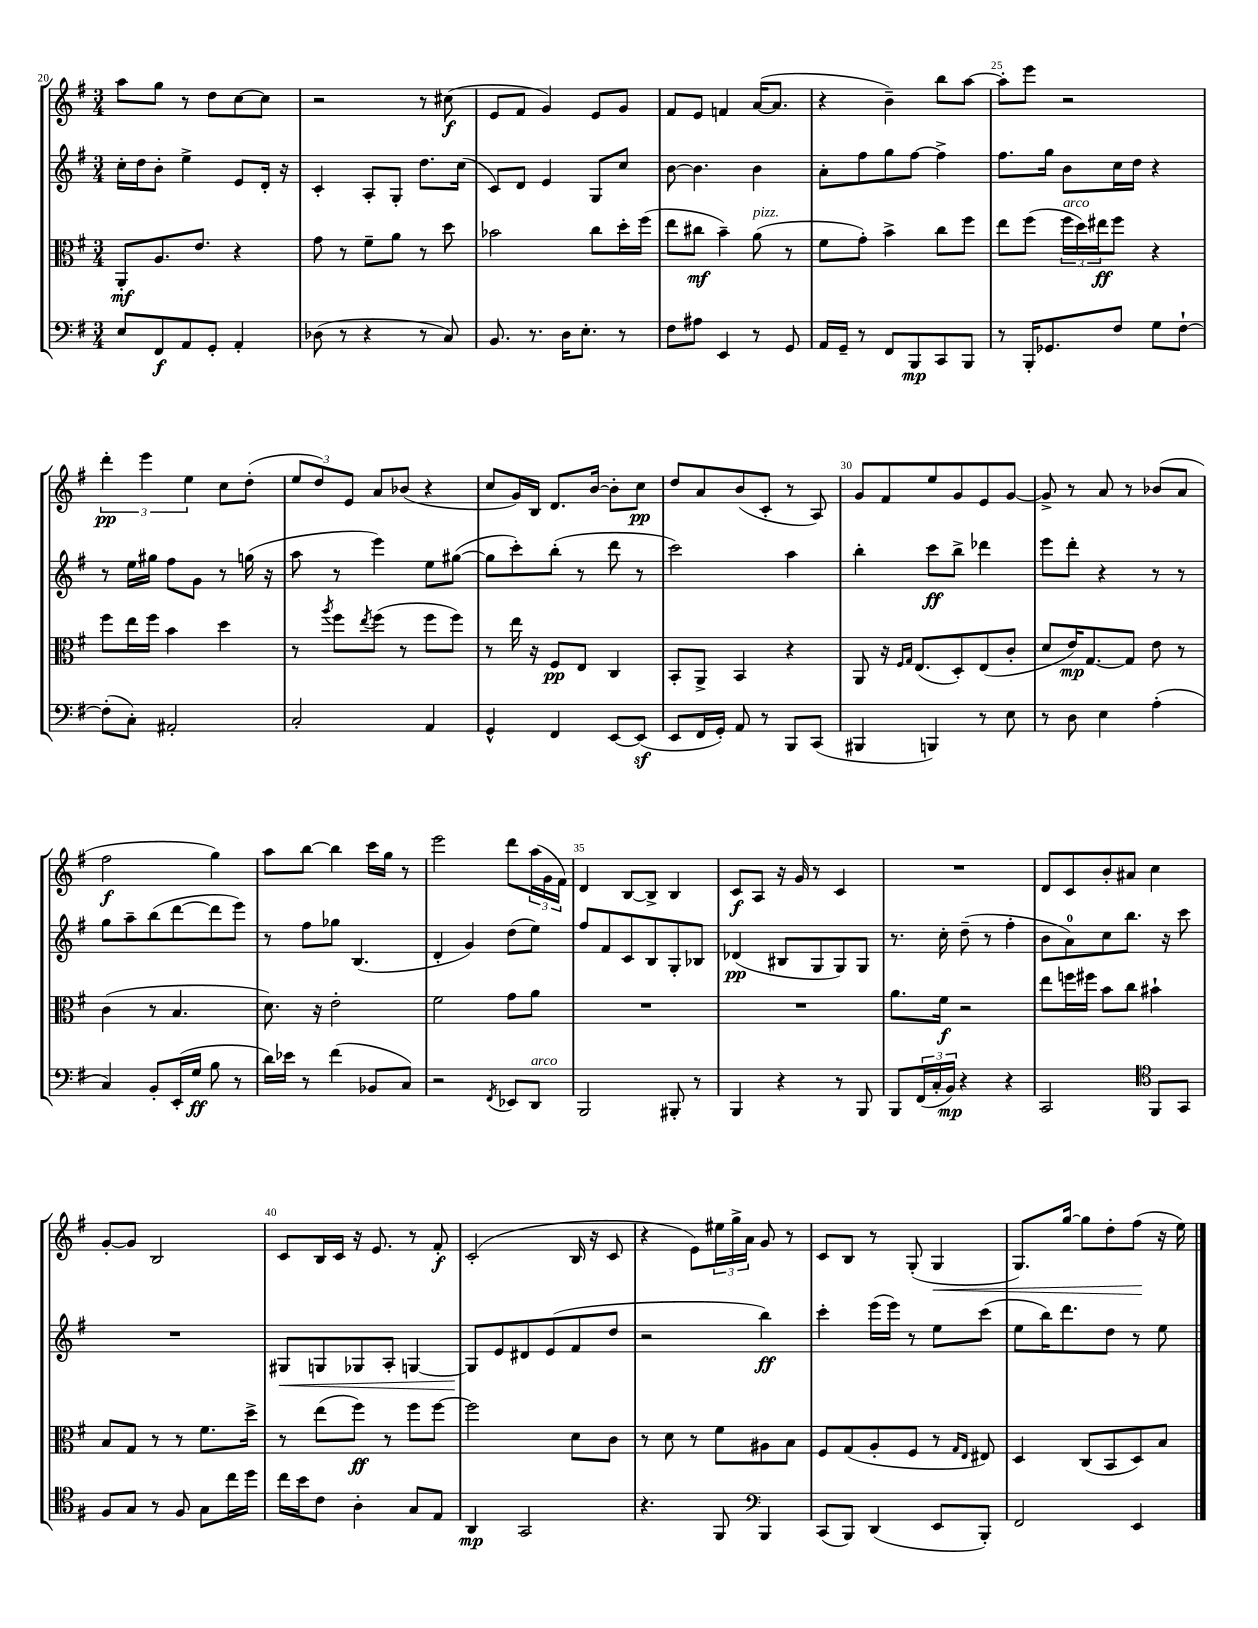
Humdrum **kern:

**kern	**kern	**kern	**kern
*staff4	*staff3	*staff2	*staff1
*clefF4	*clefC3	*clefG2	*clefG2
*k[f#]	*k[f#]	*k[f#]	*k[f#]
*M3/4	*M3/4	*M3/4	*M3/4
8E	8AA'	16cc'	8aa
.	.	16dd	.
8FF#	8.A	8b'	8gg
8AA	.	4ee^	8r
.	8.e	.	.
8GG'	.	.	8dd
4AA'	4r	8e	[8cc
.	.	16d'	8cc]
.	.	16r	.
=	=	=	=
(8D-	8g	4c'	2r
8r	8r	.	.
4r	8f#~	8A'	.
.	8a	8G'	.
8r	8r	8.dd	8r
8C)	8dd	.	(8cc#
.	.	(16cc	.
=	=	=	=
8.BB	2b-	8c)	8e
.	.	8d	8f#
8.r	.	.	.
.	.	4e	4g)
16D	.	.	.
8.E'	.	.	.
.	8cc	8G	8e
8r	16dd'	8cc	8g
.	(16ff#	.	.
=	=	=	=
8F#	8ee	[8b	8f#
8A#	8cc#	4.b]	8e
4EE	4b~)	.	4f
8r	(8a	4b	([16a
.	.	.	8.a]
8GG	8r	.	.
=	=	=	=
16AA	8f#	8a'	4r
16GG~	.	.	.
8r	8g')	8ff#	.
8FF#	4b^	8gg	4b~)
8BBB	.	[8ff#	.
8CC	8cc	4ff#^]	8bb
8BBB	8ff#	.	[8aa
=	=	=	=
8r	8ee	8.ff#	8aa']
16BBB'	(8ff#	.	8eee
8.GG-	.	16gg	.
.	24ff#	8b	2r
.	24dd)	.	.
.	24ee#	.	.
8F#	8ff#	16cc	.
.	.	16dd	.
8G	4r	4r	.
[8F#`	.	.	.
=	=	=	=
(8F#']	8ff#	8r	6ddd'
8C')	16ee	16ee	.
.	.	.	6eee
.	16ff#	16gg#	.
2AA#'	4b	8ff#	.
.	.	.	6ee
.	.	8g	.
.	4dd	8r	8cc
.	.	(16gg	(8dd'
.	.	16r	.
=	=	=	=
2C'	8r	8aa	12ee
.	.	.	12dd)
.	8qaa	.	.
.	8ff#	8r	.
.	.	.	12e
.	8qee	.	.
.	(8ff#	4eee)	8a
.	8r	.	(8b-
4AA	8ff#	8ee	4r
.	8ff#)	([8gg#	.
=	=	=	=
4GG^^	8r	8gg#]	8cc
.	16ee	8ccc')	16g)
.	16r	.	16B
4FF#	8F#	(8bb'	8.d
.	8E	8r	.
.	.	.	[16b
[8EE	4C	8ddd	8b']
(8EE]	.	8r	8cc
=	=	=	=
8EE	8BB'	2ccc)	8dd
16FF#	8AA^	.	8a
16GG')	.	.	.
8AA	4BB	.	(8b
8r	.	.	8c'
8BBB	4r	4aa	8r
(8CC	.	.	8A)
=	=	=	=
4BBB#	8AA	4bb'	8g
.	16r	.	8f#
.	16qqF#	.	.
.	16qqG	.	.
.	(8.E	.	.
4BBB)	.	8ccc	8ee
.	8D')	8bb^	8g
8r	(8E	4ddd-	8e
8E	8c'	.	[8g
=	=	=	=
8r	8d	8eee	8g^]
8D	16e)	8ddd'	8r
.	[8.G	.	.
4E	.	4r	8a
.	8G]	.	8r
(4A'	8e	8r	(8b-
.	8r	8r	8a
=	=	=	=
4C)	(4c	8gg	2ff#
.	.	8aa~	.
8BB'	8r	(8bb	.
(16EE'	4.B	[8ddd	.
16G	.	.	.
8B	.	8ddd]	4gg)
8r	.	8eee)	.
=	=	=	=
16d)	8.d)	8r	8aa
16e-	.	.	.
8r	.	8ff#	[8bb
.	16r	.	.
(4f#	2e'	8gg-	4bb]
.	.	(4.B	.
8BB-	.	.	16ccc
.	.	.	16gg
8C)	.	.	8r
=	=	=	=
2r	2f#	4d'	2eee
.	.	4g)	.
8qFF#	.	.	.
8EE-	8g	(8dd	8ddd
8DD	8a	8ee)	(24aa
.	.	.	24g
.	.	.	24f#)
=	=	=	=
2BBB	2.r	8ff#	4d
.	.	8f#	.
.	.	8c	[8B
.	.	8B	8B^]
8BBB#'	.	8G'	4B
8r	.	8B-	.
=	=	=	=
4BBB	2.r	(4d-	8c
.	.	.	8A
4r	.	8B#	16r
.	.	.	16g
.	.	8G	8r
8r	.	8G)	4c
8BBB	.	8G	.
=	=	=	=
8BBB	8.a	8.r	2.r
(24FF#	.	.	.
24C'	.	.	.
.	16f#	16cc'	.
24BB)	.	.	.
4r	2r	(8dd~	.
.	.	8r	.
4r	.	4ff#'	.
=	=	=	=
2CC	8ee	8b	8d
.	16ff	8a)	8c
.	16ff#	.	.
.	8b	8cc	8b'
.	8cc	8.bb	8a#
*clefC4	*	*	*
8FF#	4b#`	.	4cc
.	.	16r	.
8GG	.	8ccc	.
=	=	=	=
8F#	8B	2.r	[8g'
8G	8G	.	8g]
8r	8r	.	2B
8F#	8r	.	.
8G	8.f#	.	.
16cc	.	.	.
16dd	16dd^	.	.
=	=	=	=
16cc	8r	8G#	8c
16b	.	.	.
8c	(8ee	8G	16B
.	.	.	16c
4A'	8ff#)	8G-	16r
.	.	.	8.e
.	8r	8A'	.
8G	8ff#	[4G	8r
8E	[8ff#	.	8f#'
=	=	=	=
4AA	2ff#]	8G]	(2c'
.	.	8e	.
2GG	.	8d#	.
.	.	(8e	.
.	8d	8f#	16B
.	.	.	16r
.	8c	8dd	8c
=	=	=	=
4.r	8r	2r	4r
.	8d	.	.
.	8r	.	8e)
8FF#	8f#	.	24ee#
.	.	.	24gg^
.	.	.	24a
*clefF4	*	*	*
4BBB	8A#	4bb)	8g
.	8B	.	8r
=	=	=	=
(8CC	8F#	4ccc'	8c
8BBB)	(8G	.	8B
(4DD	8A'	(16eee	8r
.	.	16eee)	.
.	8F#	8r	(8G'
8EE	8r	8ee	4G
.	16qqG	.	.
.	16qqE	.	.
8BBB')	8E#)	(8ccc	.
=	=	=	=
2FF#	4D	8ee	8.G)
.	.	16bb)	.
.	.	8.ddd	[16gg
.	(8C	.	8gg]
.	8BB	8dd	8dd'
4EE	8D)	8r	(8ff#
.	8B	8ee	16r
.	.	.	16ee)
==	==	==	==
*-	*-	*-	*-
